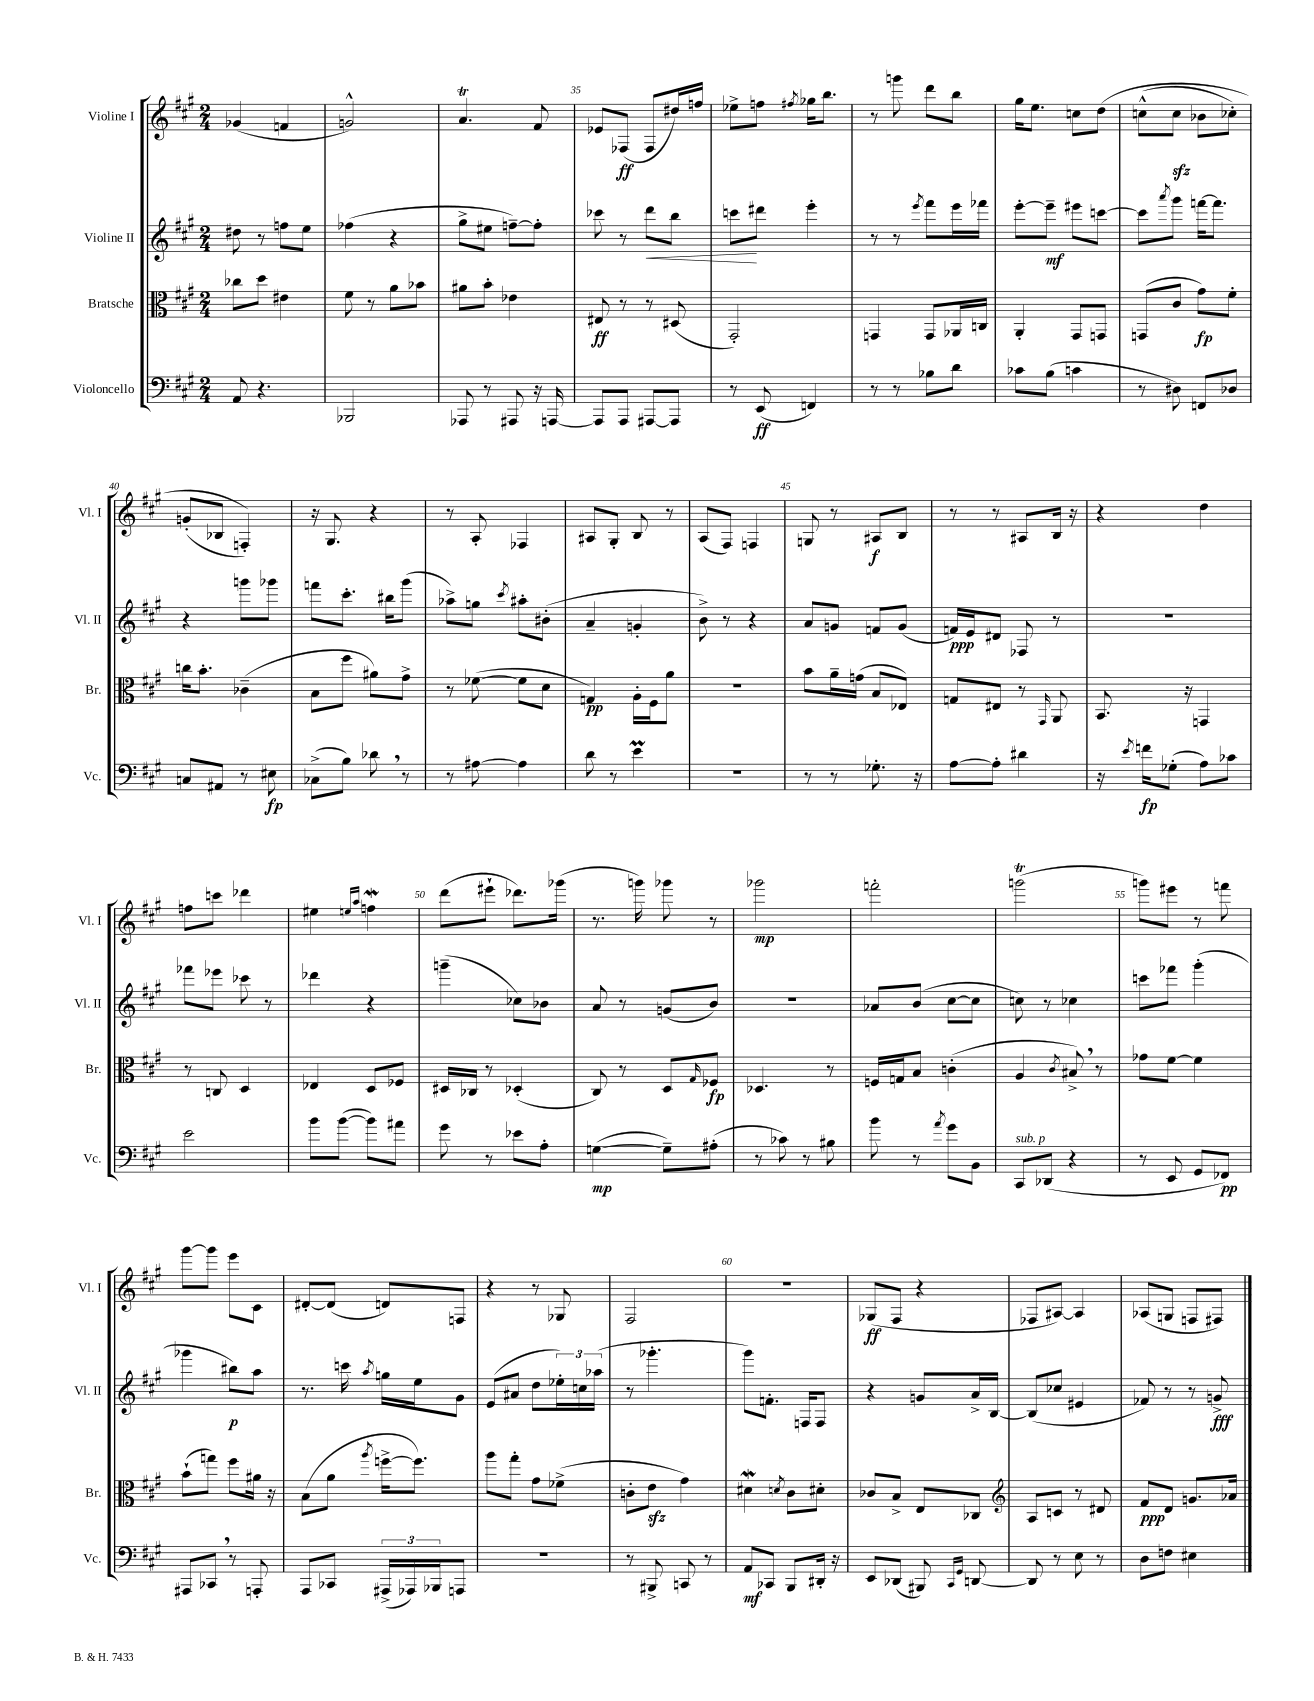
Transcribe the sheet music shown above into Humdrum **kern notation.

**kern	**dynam	**kern	**dynam	**kern	**dynam	**kern	**dynam
*part4	*part4	*part3	*part3	*part2	*part2	*part1	*part1
*staff4	*staff4	*staff3	*staff3	*staff2	*staff2	*staff1	*staff1
*I"Violoncello	*	*I"Bratsche	*	*I"Violine II	*	*I"Violine I	*
*I'Vc.	*	*I'Br.	*	*I'Vl. II	*	*I'Vl. I	*
*clefF4	*	*clefC3	*	*clefG2	*	*clefG2	*
*k[f#c#g#]	*	*k[f#c#g#]	*	*k[f#c#g#]	*	*k[f#c#g#]	*
*M2/4	*	*M2/4	*	*M2/4	*	*M2/4	*
=32	=32	=32	=32	=32	=32	=32	=32
8AA/	.	8cc-X\L	.	8dd#X\	.	(4g-X/	.
4.r	.	8dd\J	.	8r	.	.	.
.	.	4e#X\	.	8ffn\L	.	4fn/	.
.	.	.	.	8ee\J	.	.	.
=33	=33	=33	=33	=33	=33	=33	=33
2BBB-X/	.	8f#\	.	(4ff-X\	.	2gn^^/)	.
.	.	8r	.	.	.	.	.
.	.	8a\L	.	4r	.	.	.
.	.	8b-X\J	.	.	.	.	.
=34	=34	=34	=34	=34	=34	=34	=34
8AAA-X/	.	8a#X\L	.	8gg#^\L	.	4.aT/	.
8r	.	8b'\J	.	8ee#X\J	.	.	.
8AAA#X/	.	4e-X\	.	[8ffn~\L)	.	.	.
16r	.	.	.	8ff'\J]	.	8f#/	.
[16AAAn/	.	.	.	.	.	.	.
=35	=35	=35	=35	=35	=35	=35	=35
8AAA/L]	.	8E#X/	ff	8ccc-X\	.	8e-X/L	.
8AAA/J	.	8r	.	8r	.	(8F-X/J	ff
!	!	!	!	!	!LO:HP:b	!	!
[8AAA#X/L	.	8r	.	8ddd\L	<	8F-/L	.
8AAA#/J]	.	(8D#X/	.	8bb\J	.	16dd#X/L)	.
.	.	.	.	.	.	16ffn/JJ	.
=36	=36	=36	=36	=36	=36	=36	=36
8r	.	2GG#'/)	.	8cccn\L	.	8ee-X^\L	.
(8EE/	ff	.	.	8ddd#X\J	[	8ffn\J	.
.	.	.	.	.	.	8qff#X/	.
4FFn/)	.	.	.	4eee'\	.	16gg-X\KL	.
.	.	.	.	.	.	8.bb\J	.
=37	=37	=37	=37	=37	=37	=37	=37
8r	.	4GGn/	.	8r	.	8r	.
8r	.	.	.	8r	.	8gggn\	.
.	.	.	.	8qeee/	.	.	.
8B-X\L	.	8GG/L	.	8fff#\L	.	8ddd\L	.
8d\J	.	16AA-X/L	.	16eee\L	.	8bb\J	.
.	.	16Cn/JJ	.	16fff-X\JJ	.	.	.
=38	=38	=38	=38	=38	=38	=38	=38
8c-X\L	.	4AA'/	.	[8eee'\L	.	16gg#\KL	.
.	.	.	.	.	.	8.ee\J	.
(8B\J	.	.	.	8eee~\J]	mf	.	.
4cn\	.	8GG#/L	.	8eee#X\L	.	8ccn\L	.
.	.	8GGn/J	.	[8cccn\J	.	(8dd\J	.
=39	=39	=39	=39	=39	=39	=39	=39
8r	.	(8GGn/L	.	8ccc\L]	.	(8ccn^^\L	.
.	.	.	.	8qaaa/	.	.	.
8D#X\)	.	8c#/J	.	8ggg#\J	.	8cczz\J	.
8FFn/L	.	8g#\L)	fp	[16fffn\KL	.	8b-X\L	.
.	.	.	.	8.fff\J]	.	.	.
8D-X/J	.	8f#'\J	.	.	.	8cc-X'\J)	.
!!LO:LB:g=z
=40	=40	=40	=40	=40	=40	=40	=40
8Cn/L	.	16ccn\KL	.	4r	.	(8gn'/L	.
.	.	8.b'\J	.	.	.	.	.
8AA#X/J	.	.	.	.	.	8B-X/J	.
8r	.	(4c-X~\	.	8gggn\L	.	4Fn'/))	.
8E#X\	fp	.	.	8ggg-X\J	.	.	.
=41	=41	=41	=41	=41	=41	=41	=41
(8C-X^\L	.	8B\L	.	8fffn\L	.	16r	.
.	.	.	.	.	.	8.G#/	.
8B\J)	.	8ff#\J	.	8.ccc#'\J	.	.	.
8d-X,\	.	8a#X\L)	.	.	.	4r	.
.	.	.	.	16bb#X\KL	.	.	.
8r	.	8g#^\J	.	(8ggg#\J	.	.	.
=42	=42	=42	=42	=42	=42	=42	=42
8r	.	8r	.	8aa-X^\L)	.	8r	.
[8A#X\	.	([8f-X\	.	8ggn\J	.	8A'/	.
.	.	.	.	8qccc#/	.	.	.
4A#\]	.	8f-\L]	.	8aa#X'\L	.	4F-X/	.
.	.	8d\J	.	(8b#X'\J	.	.	.
=43	=43	=43	=43	=43	=43	=43	=43
8d\	.	4Gn/)	pp	4a~/	.	8A#X/L	.
8r	.	.	.	.	.	8G#'/J	.
4eM\	.	16A'\LL	.	4gn'/	.	8B/	.
.	.	16F#\J	.	.	.	.	.
.	.	8a\J	.	.	.	8r	.
=44	=44	=44	=44	=44	=44	=44	=44
2r	.	2r	.	8b^\)	.	(8A/L	.
.	.	.	.	8r	.	8F#/J)	.
.	.	.	.	4r	.	4Fn/	.
=45	=45	=45	=45	=45	=45	=45	=45
8r	.	8b\L	.	8a/L	.	8Gn/	.
8r	.	16a~\L	.	8gn/J	.	8r	.
.	.	(16gn\JJ	.	.	.	.	.
8.G-X'\	.	8B/L	.	8fn/L	.	8A#X/L	f
.	.	8E-X/J)	.	(8g/J	.	8B/J	.
16r	.	.	.	.	.	.	.
=46	=46	=46	=46	=46	=46	=46	=46
[8A\L	.	8Gn/L	.	16fn/LL)	ppp	8r	.
.	.	.	.	16e/J	.	.	.
8A'\J]	.	8E#X/J	.	8d#X/J	.	8r	.
4d#X\	.	8r	.	8F-X/	.	8A#X/L	.
.	.	16qqGG#/	.	.	.	.	.
.	.	8AA/	.	8r	.	16B/Jk	.
.	.	.	.	.	.	16r	.
=47	=47	=47	=47	=47	=47	=47	=47
16r	.	8.BB/	.	2r	.	4r	.
8qe/	.	.	.	.	.	.	.
16fn\KL	fp	.	.	.	.	.	.
(8G-X'\J	.	.	.	.	.	.	.
.	.	16r	.	.	.	.	.
8A\L)	.	4GGn/	.	.	.	4dd\	.
8c-X\J	.	.	.	.	.	.	.
!!LO:LB:g=z
=48	=48	=48	=48	=48	=48	=48	=48
2e\	.	8r	.	8fff-X\L	.	8ffn\L	.
.	.	8Cn/	.	8eee-X\J	.	8cccn\J	.
.	.	4D/	.	8ccc-X\	.	4ddd-X\	.
.	.	.	.	8r	.	.	.
=49	=49	=49	=49	=49	=49	=49	=49
8b\L	.	4E-X/	.	4ddd-X\	.	4ee#X\	.
([8b\J	.	.	.	.	.	.	.
.	.	.	.	.	.	16qqeen/LL	.
.	.	.	.	.	.	16qqaa/JJ	.
8b\L])	.	8D/L	.	4r	.	4ffnw\	.
8a#X\J	.	8F-X/J	.	.	.	.	.
=50	=50	=50	=50	=50	=50	=50	=50
8g#\	.	16D#X/LL	.	(4gggn~\	.	(8ddd\L	.
.	.	16C-X/JJ	.	.	.	.	.
8r	.	8r	.	.	.	8eee#X`\J	.
8e-X\L	.	(4D-X'/	.	8cc-X\L)	.	8.ddd-X\L)	.
8A'\J	.	.	.	8b-X\J	.	.	.
.	.	.	.	.	.	(16ggg-X\Jk	.
=51	=51	=51	=51	=51	=51	=51	=51
([4Gn\	mp	8C#/)	.	8a/	.	8.r	.
.	.	8r	.	8r	.	.	.
.	.	.	.	.	.	16gggn\)	.
8G~\L])	.	8D/L	.	(8gn/L	.	8ggg-X\	.
.	.	16qqG#/	.	.	.	.	.
(8A#X'\J	.	8F-X/J	fp	8b/J)	.	8r	.
=52	=52	=52	=52	=52	=52	=52	=52
8r	.	4.D-X/	.	2r	.	2ggg-X\	mp
8c-X\)	.	.	.	.	.	.	.
8r	.	.	.	.	.	.	.
8B#X\	.	8r	.	.	.	.	.
=53	=53	=53	=53	=53	=53	=53	=53
8b\	.	16Fn/LL	.	8a-X/L	.	2fffn'\	.
.	.	16Gn/J	.	.	.	.	.
8r	.	8B/J	.	(8b/J	.	.	.
8qa/	.	.	.	.	.	.	.
8g#\L	.	(4cn'\	.	[8cc#\L	.	.	.
8BB\J	.	.	.	8cc#\J]	.	.	.
=54	=54	=54	=54	=54	=54	=54	=54
!LO:TX:a:i:t=sub. p	!	!	!	!	!	!	!
8CC#/L	.	4A/	.	8ccn\)	.	(2gggnT\	.
(8DD-X/J	.	.	.	8r	.	.	.
.	.	8qc#/	.	.	.	.	.
4r	.	8B#X^,/)	.	4cc-X\	.	.	.
.	.	8r	.	.	.	.	.
=55	=55	=55	=55	=55	=55	=55	=55
8r	.	8g-X\L	.	8cccn\L	.	8gggn\L)	.
8EE/	.	[8f#\J	.	8fff-X\J	.	8eee#X\J	.
8GG#/L	.	4f#\]	.	(4ggg#'\	.	8r	.
8FF-X/J)	pp	.	.	.	.	8fffn\	.
!!LO:LB:g=z
=56	=56	=56	=56	=56	=56	=56	=56
8AAA#X/L	.	(8b`\L	.	4ggg-X\	.	[8ggg#\L	.
8CC-X,/J	.	8ggn\J)	.	.	.	8ggg#\J]	.
8r	.	8ff#\L	.	8bb#X\L)	p	8eee\L	.
8AAAn'/	.	16a#X\Jk	.	8aa\J	.	8c#\J	.
.	.	16r	.	.	.	.	.
=57	=57	=57	=57	=57	=57	=57	=57
8AAA/L	.	(8B\L	.	8.r	.	[8d#X'/L	.
8CC-X/J	.	8a\J	.	.	.	(8d#/J]	.
.	.	.	.	16cccn\	.	.	.
.	.	8qaa/	.	8qaa/	.	.	.
(24AAA#X^/LL	.	[16ffn^\KL	.	16ggn\LL	.	8dn/L)	.
24AAA-X/)	.	.	.	.	.	.	.
.	.	8.ff\J])	.	16ee\J	.	.	.
24BBB-X/J	.	.	.	.	.	.	.
8AAAn/J	.	.	.	8g#\J	.	8Fn/J	.
=58	=58	=58	=58	=58	=58	=58	=58
2r	.	8aa\L	.	(8e/L	.	4r	.
.	.	8gg#'\J	.	8a#X/J	.	.	.
.	.	8g#\L	.	8dd\L	.	8r	.
.	.	(8f-X^\J	.	24ee-X'\L)	.	8G-X/	.
.	.	.	.	24ccn\	.	.	.
.	.	.	.	(24aa-X\JJ	.	.	.
=59	=59	=59	=59	=59	=59	=59	=59
8r	.	8cn'\L	.	8r	.	2F#/	.
8BBB#X^/	.	8ezz\J	.	4.ggg-X'\	.	.	.
8CCn/	.	4g#\)	.	.	.	.	.
8r	.	.	.	.	.	.	.
=60	=60	=60	=60	=60	=60	=60	=60
8AA/L	mf	4d#XW\	.	8ggg#\L)	.	2r	.
8CC-X/J	.	.	.	8.fn'\J	.	.	.
.	.	8qdn/	.	.	.	.	.
8BBB/L	.	8c#\L	.	.	.	.	.
.	.	.	.	16Fn/KL	.	.	.
16DD#X'/Jk	.	8d#X'\J	.	8F/J	.	.	.
16r	.	.	.	.	.	.	.
=61	=61	=61	=61	=61	=61	=61	=61
8EE/L	.	8c-X/L	.	4r	.	(8G-X/L	ff
(8DD-X/J	.	8B^/J	.	.	.	8F#/J	.
8BBB#X/)	.	8E/L	.	8gn/L	.	4r	.
16qqCC#/LL	.	.	.	.	.	.	.
16qqGG#/JJ	.	.	.	.	.	.	.
[8DDn/	.	8C-X/J	.	16a^/L	.	.	.
.	.	.	.	[16B/JJ	.	.	.
=62	=62	=62	=62	=62	=62	=62	=62
*	*	*clefG2	*	*	*	*	*
8DD/]	.	8A/L	.	(8B/L]	.	8F-X/L	.
8r	.	8cn/J	.	8cc-X/J	.	[8A#X/J)	.
8E\	.	8r	.	4e#X/	.	4A#/]	.
8r	.	8d#X/	.	.	.	.	.
=63	=63	=63	=63	=63	=63	=63	=63
8D\L	.	8f#/L	ppp	8f-X/)	.	(8A-X/L	.
8Fn\J	.	8d/J	.	8r	.	8Gn/J	.
4E#X\	.	8.gn/L	.	8r	.	8Fn/L	.
.	.	.	.	8gn^/	fff	8F#X/J)	.
.	.	16a-X/Jk	.	.	.	.	.
==	==	==	==	==	==	==	==
*-	*-	*-	*-	*-	*-	*-	*-
